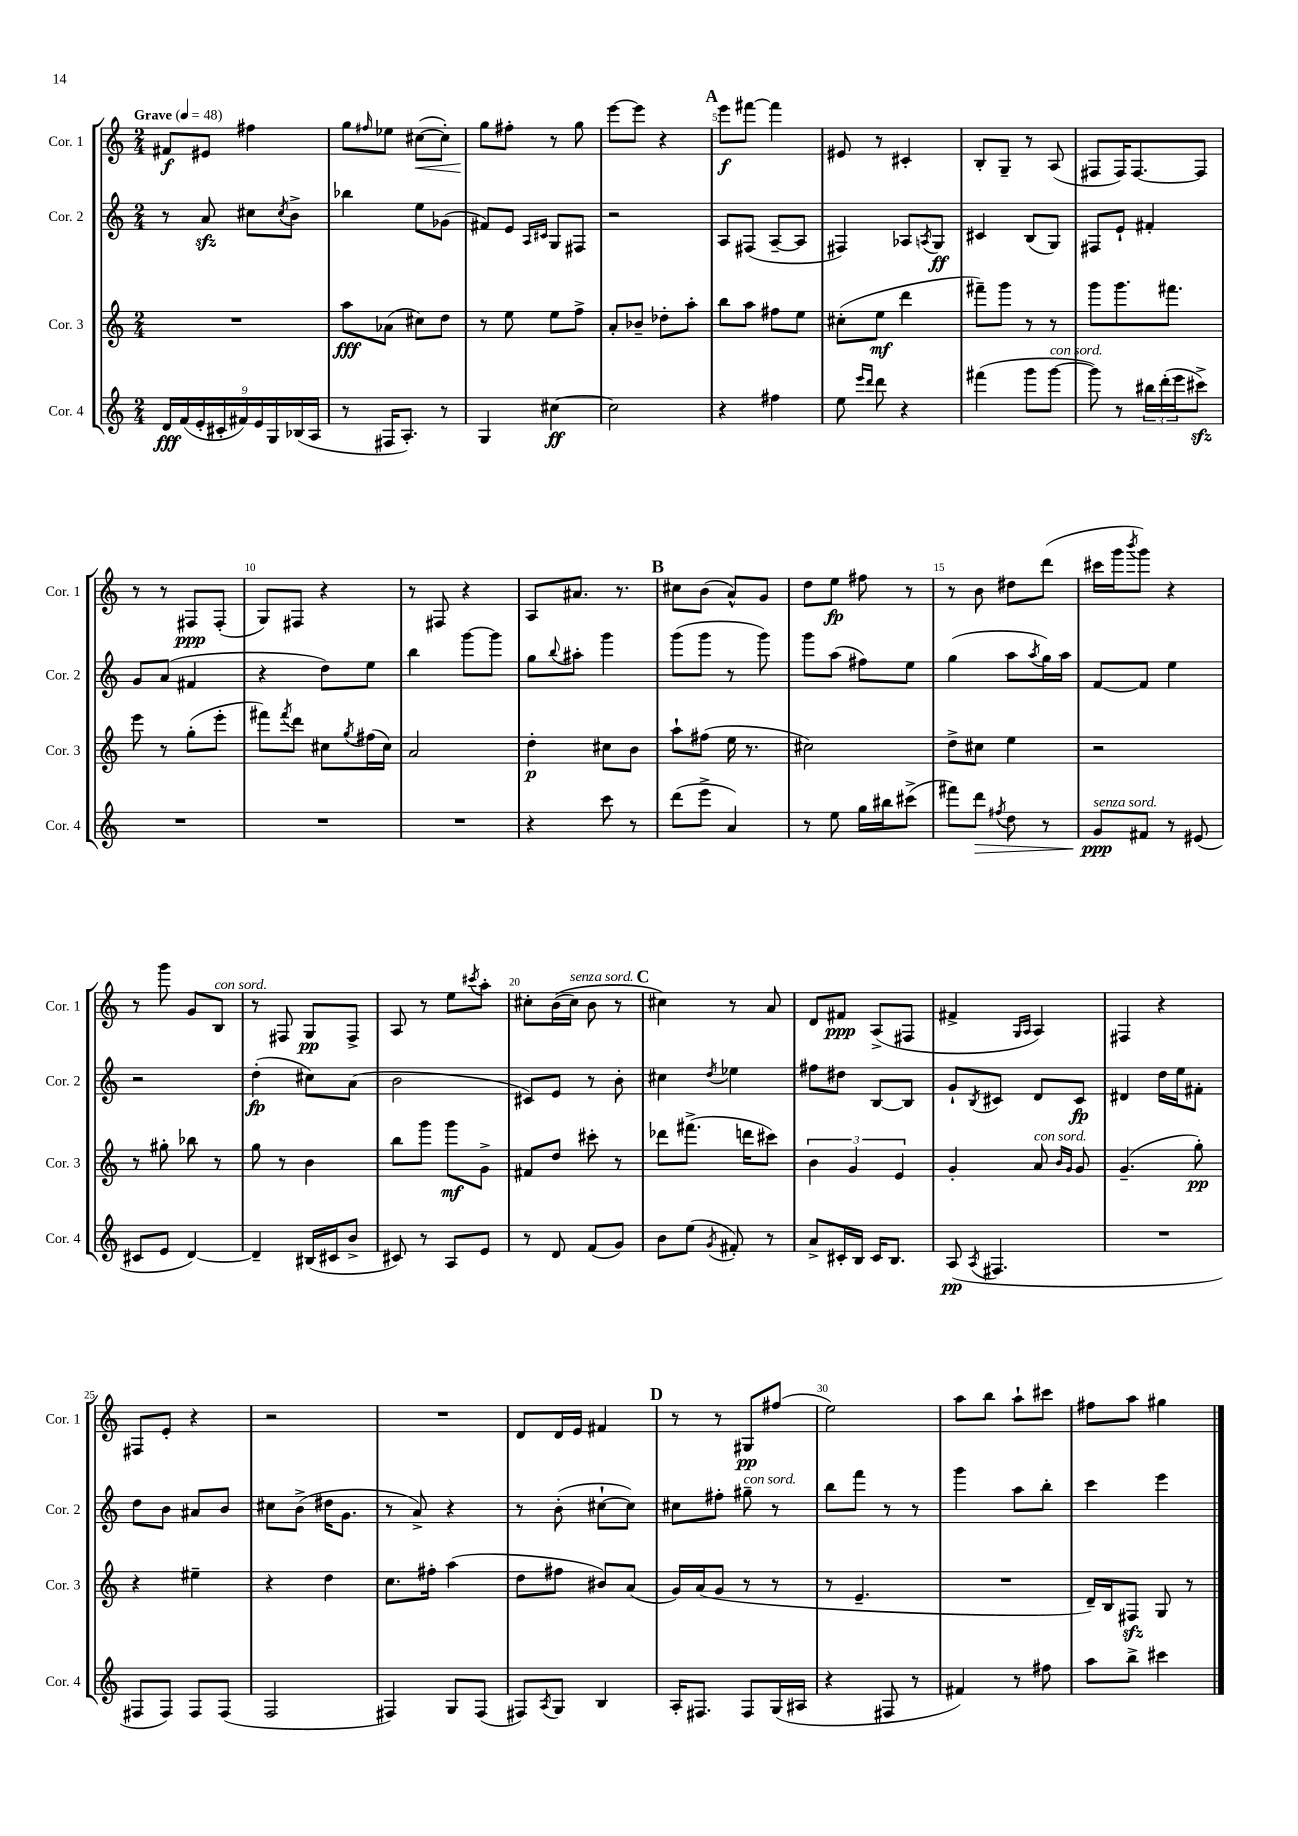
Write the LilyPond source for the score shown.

<<
\new StaffGroup <<
\new Staff = "s0" \with { instrumentName = "Cor. 1" shortInstrumentName = "Cor. 1" } {
    \clef treble \key c \major \numericTimeSignature \time 2/4 \tempo "Grave" 4 = 48
    fis'8\f eis'8 fis''4 |
    g''8 \grace { fis''16 } ees''8 cis''8~\<( cis''8-.) |
    g''8\! fis''8-. r8 g''8 |
    e'''8~ e'''8 r4 |
    \mark \markup { \bold "A" } e'''8\f fis'''8~ fis'''4 |
    eis'8 r8 cis'4-. |
    b8-. g8-- r8 a8( |
    fis8 fis16) fis8.~ fis8 |
    r8 r8 fis8\ppp fis8-.( |
    g8) fis8 r4 |
    r8 fis8 r4 |
    a8 ais'8. r8. |
    \mark \markup { \bold "B" } cis''8 b'8( a'8-^) g'8 |
    d''8 e''8\fp fis''8 r8 |
    r8 b'8 dis''8 d'''8( |
    cis'''16 g'''16 \acciaccatura { b'''8 } g'''8) r4 |
    r8 g'''8 g'8 b8^\markup { \italic "con sord." } |
    r8 fis8 g8\pp fis8-> |
    a8 r8 e''8 \acciaccatura { cis'''8 } a''8-. |
    cis''8-. b'16(\( cis''16^\markup { \italic "senza sord." }) b'8 r8 |
    \mark \markup { \bold "C" } cis''4\) r8 a'8 |
    d'8 fis'8\ppp a8->( fis8 |
    fis'4-> \grace { g16 a16 } a4) |
    fis4 r4 |
    fis8 e'8-. r4 |
    r2 |
    R2 |
    d'8 d'16 e'16 fis'4 |
    \mark \markup { \bold "D" } r8 r8 gis8\pp fis''8( |
    e''2) |
    a''8 b''8 a''8-! cis'''8 |
    fis''8 a''8 gis''4 \bar "|." |
}
\new Staff = "s1" \with { instrumentName = "Cor. 2" shortInstrumentName = "Cor. 2" } {
    \clef treble \key c \major \numericTimeSignature \time 2/4
    r8 a'8\sfz cis''8 \acciaccatura { cis''8 } b'8-> |
    bes''4 e''8 ges'8( |
    fis'8) e'8 \grace { a16 cis'16 } g8 fis8 |
    r2 |
    \mark \markup { \bold "A" } a8 fis8( a8~-- a8 |
    fis4) aes8 \acciaccatura { a8 } g8\ff |
    cis'4 b8( g8) |
    fis8 e'8-! fis'4-. |
    g'8 a'8( fis'4 |
    r4 d''8) e''8 |
    b''4 g'''8~ g'''8 |
    g''8 \appoggiatura { b''8 } ais''8-. g'''4 |
    \mark \markup { \bold "B" } g'''8( g'''8 r8 g'''8) |
    g'''8 a''8( fis''8) e''8 |
    g''4( a''8 \acciaccatura { a''8 } g''16) a''16 |
    f'8~ f'8 e''4 |
    r2 |
    d''4-.\fp( cis''8) a'8( |
    b'2 |
    cis'8) e'8 r8 b'8-. |
    \mark \markup { \bold "C" } cis''4 \acciaccatura { d''8 } ees''4 |
    fis''8 dis''8 b8~ b8 |
    g'8-! \acciaccatura { b8 } cis'8 d'8 cis'8\fp |
    dis'4 d''16 e''16 fis'8-. |
    d''8 b'8 ais'8 b'8 |
    cis''8 b'8->( dis''16 g'8. |
    r8 a'8->) r4 |
    r8 b'8-.( cis''8~-! cis''8) |
    \mark \markup { \bold "D" } cis''8 fis''8-. gis''8--^\markup { \italic "con sord." } r8 |
    b''8 f'''8 r8 r8 |
    g'''4 a''8 b''8-. |
    c'''4 e'''4 \bar "|." |
}
\new Staff = "s2" \with { instrumentName = "Cor. 3" shortInstrumentName = "Cor. 3" } {
    \clef treble \key c \major \numericTimeSignature \time 2/4
    R2 |
    a''8\fff aes'8( cis''8) d''8 |
    r8 e''8 e''8 f''8-> |
    a'8-. bes'8-- des''8-. a''8-. |
    \mark \markup { \bold "A" } b''8 a''8 fis''8 e''8 |
    cis''8-.( e''8\mf d'''4 |
    fis'''8--) g'''8 r8 r8 |
    g'''8 g'''8. fis'''8. |
    e'''8 r8 g''8-.( e'''8-. |
    fis'''8) \acciaccatura { fis'''8 } d'''8 cis''8 \acciaccatura { g''8 } fis''16( cis''16) |
    a'2 |
    d''4-.\p cis''8 b'8 |
    \mark \markup { \bold "B" } a''8-! fis''8( e''16 r8. |
    cis''2) |
    d''8-> cis''8 e''4 |
    r2 |
    r8 gis''8-. bes''8 r8 |
    g''8 r8 b'4 |
    b''8 g'''8 g'''8\mf g'8-> |
    fis'8 d''8 cis'''8-. r8 |
    \mark \markup { \bold "C" } des'''8 fis'''8.->( d'''16 cis'''8) |
    \tuplet 3/2 { b'4 g'4 e'4 } |
    g'4-. a'8^\markup { \italic "con sord." } \grace { b'16 g'16 } g'8 |
    g'4.--( g''8-.\pp) |
    r4 eis''4-- |
    r4 d''4 |
    c''8. fis''16-. a''4( |
    d''8 fis''8 bis'8) a'8( |
    \mark \markup { \bold "D" } g'16) a'16( g'8 r8 r8 |
    r8 e'4.-- |
    R2 |
    d'16--) b16 fis8\sfz g8 r8 \bar "|." |
}
\new Staff = "s3" \with { instrumentName = "Cor. 4" shortInstrumentName = "Cor. 4" } {
    \clef treble \key c \major \numericTimeSignature \time 2/4
    \tuplet 9/8 { d'16\fff f'16( e'16-. cis'16-. fis'16) e'16 g16 bes16( a16 } |
    r8 fis16 a8.-.) r8 |
    g4 cis''4~\ff |
    cis''2 |
    \mark \markup { \bold "A" } r4 fis''4 |
    e''8 \grace { e'''16 d'''16 } d'''8 r4 |
    fis'''4( g'''8 g'''8~^\markup { \italic "con sord." } |
    g'''8) r8 \tuplet 3/2 { bis''16 d'''16-.( e'''16 } cis'''8->\sfz) |
    R2 |
    R2 |
    R2 |
    r4 c'''8 r8 |
    \mark \markup { \bold "B" } d'''8( e'''8-> a'4) |
    r8 e''8 g''16 bis''16 cis'''8->( |
    fis'''8) d'''8\> \acciaccatura { fis''8 } d''8 r8 |
    g'8\ppp\!^\markup { \italic "senza sord." } fis'8 r8 eis'8( |
    cis'8 e'8 d'4~) |
    d'4-- bis16( cis'16 b'8-> |
    cis'8) r8 a8 e'8 |
    r8 d'8 f'8( g'8) |
    \mark \markup { \bold "C" } b'8 e''8( \acciaccatura { g'8 } fis'8-.) r8 |
    a'8-> cis'16-. b16 cis'16 b8. |
    a8\pp( \acciaccatura { a8 } fis4. |
    R2 |
    fis8 fis8) fis8 fis8( |
    f2 |
    fis4) g8 fis8( |
    fis8) \acciaccatura { a8 } g8 b4 |
    \mark \markup { \bold "D" } a16-. fis8. fis8 g16( ais16 |
    r4 fis8 r8 |
    fis'4) r8 fis''8 |
    a''8 b''8-> cis'''4 \bar "|." |
}
>>
>>
\layout { \context { \Score \override BarNumber.break-visibility = ##(#f #t #t) barNumberVisibility = #(every-nth-bar-number-visible 5) } }
